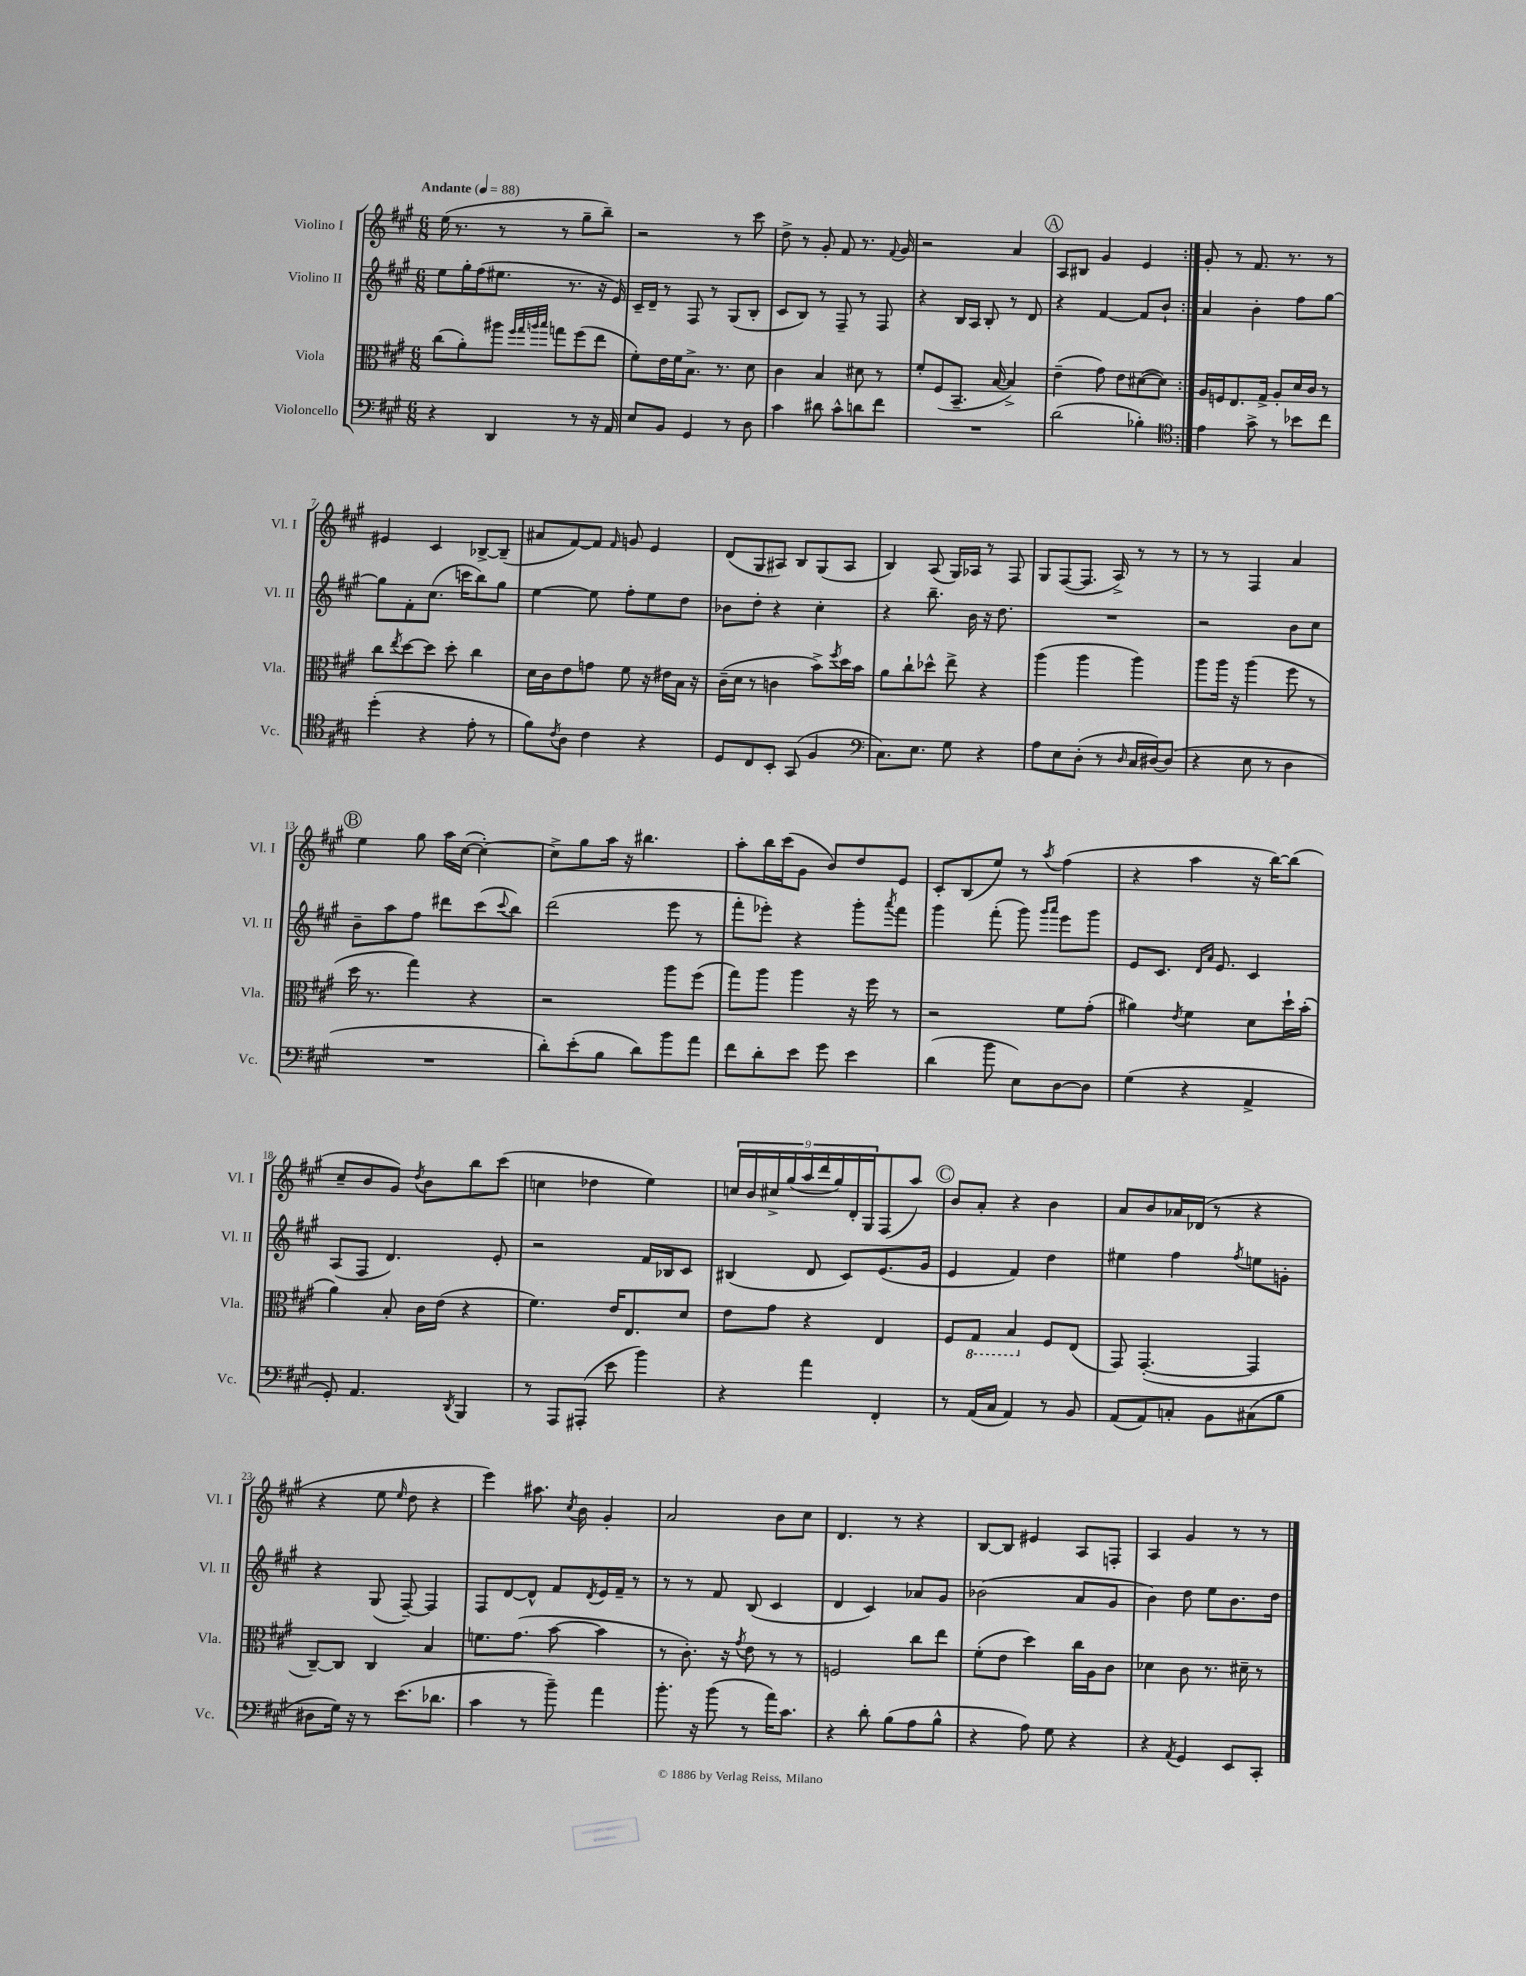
<<
\new StaffGroup <<
\new Staff = "s0" \with { instrumentName = "Violino I" shortInstrumentName = "Vl. I" } {
    \clef treble \key a \major \numericTimeSignature \time 6/8 \tempo "Andante" 4 = 88
    \repeat volta 2 { e''16( r8. r8 r8 gis''8-- b''8--) |
    r2 r8 cis'''8 |
    d''8-> r8 gis'8-. fis'8 r8. \appoggiatura { fis'8 } gis'16 |
    r2 a'4 |
    \mark \markup { \circle "A" } a8 bis8 gis'4 e'4 | }
    gis'8-. r8 fis'8. r8. r8 |
    eis'4 cis'4 bes8~-> bes8--( |
    ais'8 fis'8~) fis'8 \grace { fis'16 } g'8 e'4 |
    d'8( gis8 ais8) b8 gis8( ais8 |
    b4) a8( gis16) aes16 r8 fis8 |
    gis8 fis8~( fis8. a16->) r8 r8 |
    r8 r8 fis4 a'4 |
    \mark \markup { \circle "B" } e''4 gis''8 a''16 cis''16~( cis''4~-.) |
    cis''8-> gis''8 a''16 r16 bis''4. |
    a''8-. b''16 cis'''16( gis'8 b'8) d''8 e'8 |
    cis'8-. b8( e''8) r8 \acciaccatura { a''8 } fis''4( |
    r4 a''4 r16 b''16~) b''8( |
    cis''8-- b'8 gis'8) \acciaccatura { d''8 } b'8 b''8 cis'''8( |
    c''4 des''4 e''4) |
    \tuplet 9/8 { c''16 b'16 cis''16-> gis''16( a''16 d'''16 gis''16) d'16-. gis16 } fis8( a''8) |
    \mark \markup { \circle "C" } b'8 a'8-. r4 b'4 |
    a'8 b'8 aes'16 des'16( r8 r4 |
    r4 e''8 \grace { e''16 } d''8 r4 |
    e'''4) ais''8. \acciaccatura { cis''8 } b'16 gis'4-. |
    a'2 b'8 cis''8 |
    d'4. r8 r4 |
    b8~ b8 eis'4 a8 f8-. |
    a4 gis'4 r8 r8 \bar "|." |
}
\new Staff = "s1" \with { instrumentName = "Violino II" shortInstrumentName = "Vl. II" } {
    \clef treble \key a \major \numericTimeSignature \time 6/8
    \repeat volta 2 { e''8 gis''16-. fis''16( eis''8. r8. r16 e'16) |
    cis'16-- d'16-- r8 fis8 r8 gis8( b8-. |
    cis'8 b8) r8 fis8-- r8 fis8 |
    r4 b16 a16 b8-. r8 d'8 |
    \mark \markup { \circle "A" } r4 fis'4~ fis'8 b'8-! | }
    a'4 b'4-. fis''8 gis''8~ |
    gis''8 fis'8-. cis''8.( c'''16 b''8) gis''8 |
    e''4~ e''8 fis''8-. e''8 d''8 |
    bes'8 d''8-. r4 cis''4-. |
    r4 b''8.-- b'16 r16 d''8. |
    R2. |
    r2 b'8 cis''8 |
    \mark \markup { \circle "B" } b'8-- a''8 fis''8 dis'''8 cis'''8( \appoggiatura { cis'''8 } b''8) |
    d'''2( e'''8 r8 |
    fis'''8-. ees'''8-.) r4 gis'''8-. \acciaccatura { a'''8 } fis'''8 |
    gis'''4 fis'''8-.( gis'''8) \grace { gis'''16 a'''16 } e'''8 gis'''8 |
    e'8 cis'8. \grace { d'16 a'16 } e'8. cis'4 |
    a8( fis8 d'4.) e'8-. |
    r2 fis'16 bes16 cis'8 |
    bis4( d'8 cis'8) e'8.( gis'16 |
    \mark \markup { \circle "C" } e'4 fis'4) d''4 |
    eis''4 fis''4 \acciaccatura { fis''8 } e''8 g'8-. |
    r4 gis8( fis8~--) fis4 |
    fis8 d'8~ d'8-^ fis'8 \acciaccatura { d'8 } e'16 fis'16-- r8 |
    r8 r8 fis'8 b8( cis'4 |
    d'4 cis'4) aes'8 gis'8 |
    bes'2( a'8 gis'8 |
    b'4) d''8 e''8 b'8. d''16 \bar "|." |
}
\new Staff = "s2" \with { instrumentName = "Viola" shortInstrumentName = "Vla." } {
    \clef alto \key a \major \numericTimeSignature \time 6/8
    \repeat volta 2 { cis''8( a'8-.) ais''8 \grace { fis''32 gis''32 a''32 b''32 } g''8 fis''8( e''8 |
    fis'8-.) e'16 fis'16 b8.-> r8. d'8 |
    cis'4 b4 dis'8 r8 |
    fis'8-. fis8( b,8.-- b16~ b4->) |
    \mark \markup { \circle "A" } e'4--( gis'8) e'8 dis'8~( dis'8) | }
    a16 f16 e8. gis16-> a8-. d'16 cis'16 r8 |
    cis''8 \acciaccatura { e''8 } d''8~ d''8 d''8-. cis''4 |
    d'16 cis'16 e'8 g'8 fis'8 r16 eis'16 b16 r16 |
    cis'16--( d'16 r8 c'4 b'8->) \acciaccatura { fis''8 } d''16 b'16 |
    a'8 cis''8-! des''8-^ e''8-> r4 |
    a''4( a''4 a''4) |
    a''8 a''16 r16 a''4( fis''8 r8 |
    \mark \markup { \circle "B" } d''16 r8. gis''4) r4 |
    r2 a''8 fis''8( |
    gis''8) a''8 a''4 r16 fis''16 r8 |
    r2 fis'8 gis'8-.( |
    ais'4) \acciaccatura { e'8 } fis'4 d'8 d''16-! b'16-.( |
    a'4) b8-. cis'16 e'16( r4 |
    fis'4.) e'16 e8. d'8 |
    e'8 gis'8 r4 e4 |
    \mark \markup { \circle "C" } fis8 \ottava #-1 gis,8 b,4 \ottava #0 fis8 e8( |
    gis,8) gis,4.~-.( gis,4 |
    cis8~--) cis8 cis4 b4 |
    f'8. gis'8.( b'8~ b'4 |
    r8 cis'8.-.) r16 \acciaccatura { gis'8 } e'8 r8 r8 |
    f2 cis''8 e''8 |
    fis'8-.( e'8 d''4) cis''16 a16 cis'8 |
    des'4 cis'8 r8. dis'16-- r8 \bar "|." |
}
\new Staff = "s3" \with { instrumentName = "Violoncello" shortInstrumentName = "Vc." } {
    \clef bass \key a \major \numericTimeSignature \time 6/8
    \repeat volta 2 { r4 d,4 r8 r16 a,16 |
    e8 b,8 gis,4 r8 d8 |
    cis'4 dis'8 cis'8-^ d'8 fis'8 |
    R2. |
    \mark \markup { \circle "A" } d'2( bes4-.) | }
    \clef tenor e'4 gis'8-> r8 bes'8 cis''8 |
    d''4-.( r4 e'8-. r8 |
    fis'8) \acciaccatura { cis'8 } a8 cis'4 r4 |
    d8 cis8 b,8-. gis,8( fis4 |
    \clef bass cis8.) e8. gis8 r4 |
    a8 e8 d8-.( r8 \grace { d16 } cis16 dis16~) dis8( |
    r4 e8 r8 d4 |
    \mark \markup { \circle "B" } R2. |
    d'8-.) e'8-.( b8 d'8) b'8 a'8 |
    fis'8 d'8-. e'8 gis'8 e'4 |
    d'4( b'8 e8) d8~ d8 |
    gis4( r4 a,4-> |
    gis,8-.) a,4. \acciaccatura { d,8 } b,,4 |
    r8 a,,8 ais,,8-.( e'8 b'4) |
    r4 a'4 fis,4-. |
    \mark \markup { \circle "C" } r8 a,16( cis16 a,4) r8 b,8 |
    a,8( a,8) c8-. b,8 cis8( b8 |
    dis8 gis16) r16 r8 e'8.( des'8. |
    cis'4 r8 b'8--) a'4 |
    b'8.-. r16 b'8( r8 a'16) cis'8. |
    r4 d'8-. b8( a8 b8-^ |
    r4 a8) gis8 r4 |
    r4 \acciaccatura { a,8 } gis,4 e,8 cis,8-. \bar "|." |
}
>>
>>
